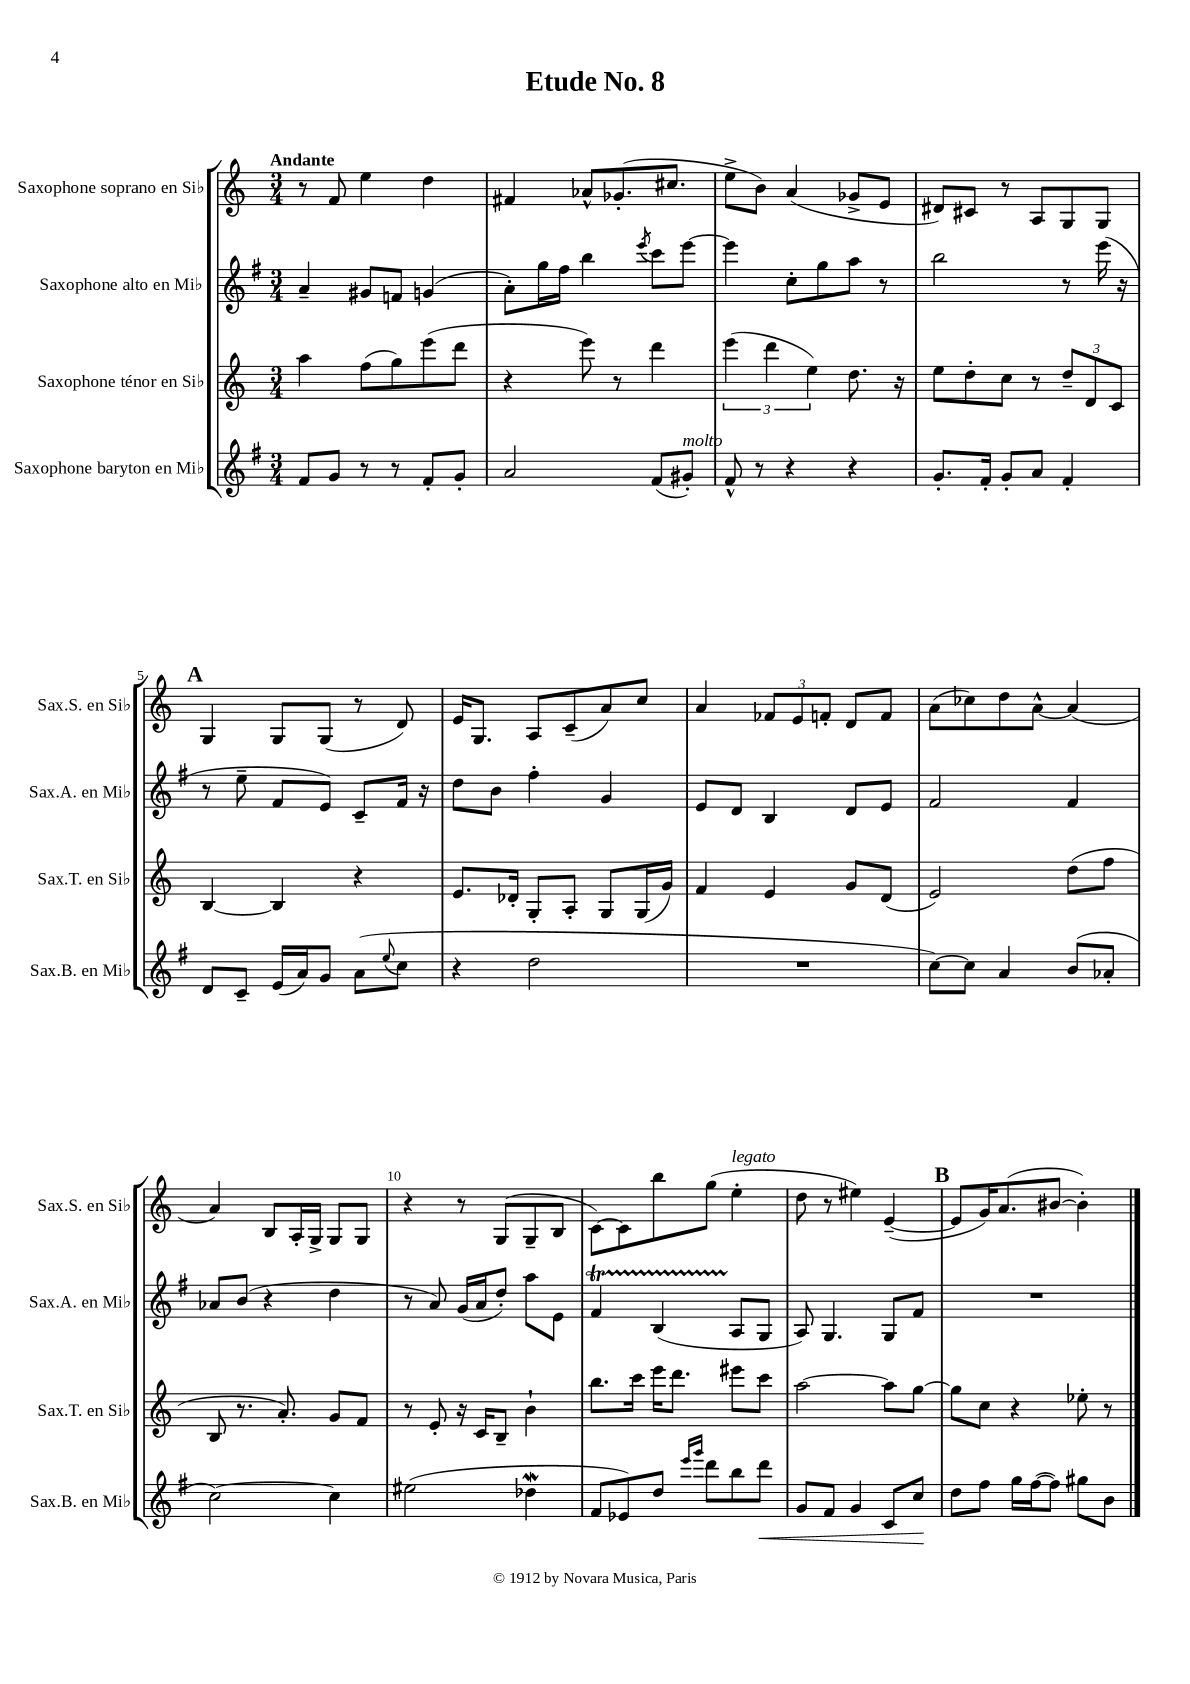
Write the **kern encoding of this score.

**kern	**dynam	**kern	**kern	**kern
*part4	*part4	*part3	*part2	*part1
*staff4	*staff4	*staff3	*staff2	*staff1
*I"Saxophone baryton en Mi♭	*	*I"Saxophone ténor en Si♭	*I"Saxophone alto en Mi♭	*I"Saxophone soprano en Si♭
*I'Sax.B. en Mi♭	*	*I'Sax.T. en Si♭	*I'Sax.A. en Mi♭	*I'Sax.S. en Si♭
*clefG2	*	*clefG2	*clefG2	*clefG2
*k[f#]	*	*k[]	*k[f#]	*k[]
*M3/4	*	*M3/4	*M3/4	*M3/4
=1	=1	=1	=1	=1
!	!	!	!	!LO:TX:a:B:t=Andante
8f#/L	.	4aa\	4a~/	8r
8g/J	.	.	.	8f/
8r	.	(8ff\L	8g#X/L	4ee\
8r	.	8gg\)	8fn/J	.
8f#'/L	.	(8eee\	(4gn/	4dd\
8g'/J	.	8ddd\J	.	.
=2	=2	=2	=2	=2
2a/	.	4r	8a'\L)	4f#X/
.	.	.	16gg\L	.
.	.	.	16ff#\JJ	.
.	.	8eee\)	4bb\	8a-X^^/L
.	.	8r	.	(8.g-X'/
.	.	.	8qeee/	.
(8f#/L	.	4ddd\	8ccc\L	.
.	.	.	.	8.cc#X/J
!LO:TX:a:i:t=molto	!	!	!	!
8g#X'/J)	.	.	[8eee\J	.
=3	=3	=3	=3	=3
8f#^^/	.	(6eee\	4eee\]	8ee^\L
8r	.	.	.	8b\J)
.	.	6ddd\	.	.
4r	.	.	8cc'\L	(4a/
.	.	6ee\)	.	.
.	.	.	8gg\	.
4r	.	8.dd\	8aa\J	8g-X^/L
.	.	.	8r	8e/J
.	.	16r	.	.
=4	=4	=4	=4	=4
8.g'/L	.	8ee\L	2bb\	8d#X/L)
.	.	8dd'\	.	8c#X/J
16f#'/Jk	.	.	.	.
8g'/L	.	8cc\J	.	8r
8a/J	.	8r	.	8A/L
4f#'/	.	12dd~/L	8r	8G/
.	.	12d/	.	.
.	.	.	(16eee\	8G/J
.	.	12c/J	.	.
.	.	.	16r	.
!!LO:LB:g=z
!!LO:REH:place=s1:t=A
=5	=5	=5	=5	=5
8d/L	.	[4B/	8r	4G/
8c~/J	.	.	8ee~\	.
(16e/LL	.	4B/]	8f#/L	8G/L
16a/J)	.	.	.	.
8g/J	.	.	8e/J)	(8G/J
(8a\L	.	4r	8c~/L	8r
8qqee/	.	.	.	.
8cc\J	.	.	16f#/Jk	8d/)
.	.	.	16r	.
=6	=6	=6	=6	=6
4r	.	8.e/L	8dd\L	16e/KL
.	.	.	.	8.G/J
.	.	.	8b\J	.
.	.	16d-X'/Jk	.	.
2dd\	.	8G'/L	4ff#'\	8A/L
.	.	8A'/J	.	(8c~/
.	.	8G/L	4g/	8a/)
.	.	(16G/L	.	8cc/J
.	.	16g/JJ)	.	.
=7	=7	=7	=7	=7
2.r	.	4f/	8e/L	4a/
.	.	.	8d/J	.
.	.	4e/	4B/	12f-X/L
.	.	.	.	12e/
.	.	.	.	12fn'/J
.	.	8g/L	8d/L	8d/L
.	.	(8d/J	8e/J	8f/J
=8	=8	=8	=8	=8
[8cc\L)	.	2e/)	2f#/	(8a\L
8cc\J]	.	.	.	8cc-X\)
4a/	.	.	.	8dd\
.	.	.	.	[8a^^\J
(8b/L	.	(8dd\L	4f#/	(4a/]
8a-X'/J	.	8ff\J	.	.
!!LO:LB:g=z
=9	=9	=9	=9	=9
[2cc\)	.	8B/	8a-X/L	4a/)
.	.	8.r	(8b/J	.
.	.	.	4r	8B/L
.	.	8.a'/)	.	.
.	.	.	.	16A'/L
.	.	.	.	16G^/JJ
4cc\]	.	8g/L	4dd\	8G/L
.	.	8f/J	.	8G/J
=10	=10	=10	=10	=10
(2ee#X\	.	8r	8r	4r
.	.	8e'/	8a/)	.
.	.	16r	(16g/LL	8r
.	.	16c/KL	16a/J	.
.	.	8B~/J	8dd'/J)	(8G/L
4dd-Xw\	.	4b`\	8aa\L	8G~/
.	.	.	8e\J	8B/J
=11	=11	=11	=11	=11
8f#/L	.	8.bb\L	4f#t/	[8c\L)
8e-X/)	.	.	.	8c\]
.	.	16ccc\Jk	.	.
8dd/J	.	16eee\KL	(4BTTT/	8bb\
.	.	8.ddd\J	.	.
16qqeee/LL	.	.	.	.
16qqggg/JJ	.	.	.	.
8ddd\L	.	.	.	(8gg\J
!	!	!	!	!LO:TX:a:i:t=legato
8bb\	.	8eee#X\L	8A/L	4ee'\
!	!LO:HP:b	!	!	!
8ddd\J	<	8ccc\J	8G/J	.
=12	=12	=12	=12	=12
8g/L	.	[2aa\	8A/)	8dd\
8f#/J	.	.	4.G/	8r
4g/	.	.	.	4ee#X\)
8c/L	.	8aa\L]	8G/L	([4e~/
8cc/J	.	[8gg\J	8f#/J	.
.	[	.	.	.
!!LO:REH:place=s1:t=B
=13	=13	=13	=13	=13
8dd\L	.	8gg\L]	2.r	8e/L]
8ff#\J	.	8cc\J	.	16g/K)
.	.	.	.	(8.a/
16gg\LL	.	4r	.	.
([16ff#\J	.	.	.	.
8ff#\J])	.	.	.	[8b#X/J
8gg#X\L	.	8ee-X'\	.	4b#'\])
8b\J	.	8r	.	.
==	==	==	==	==
*-	*-	*-	*-	*-
